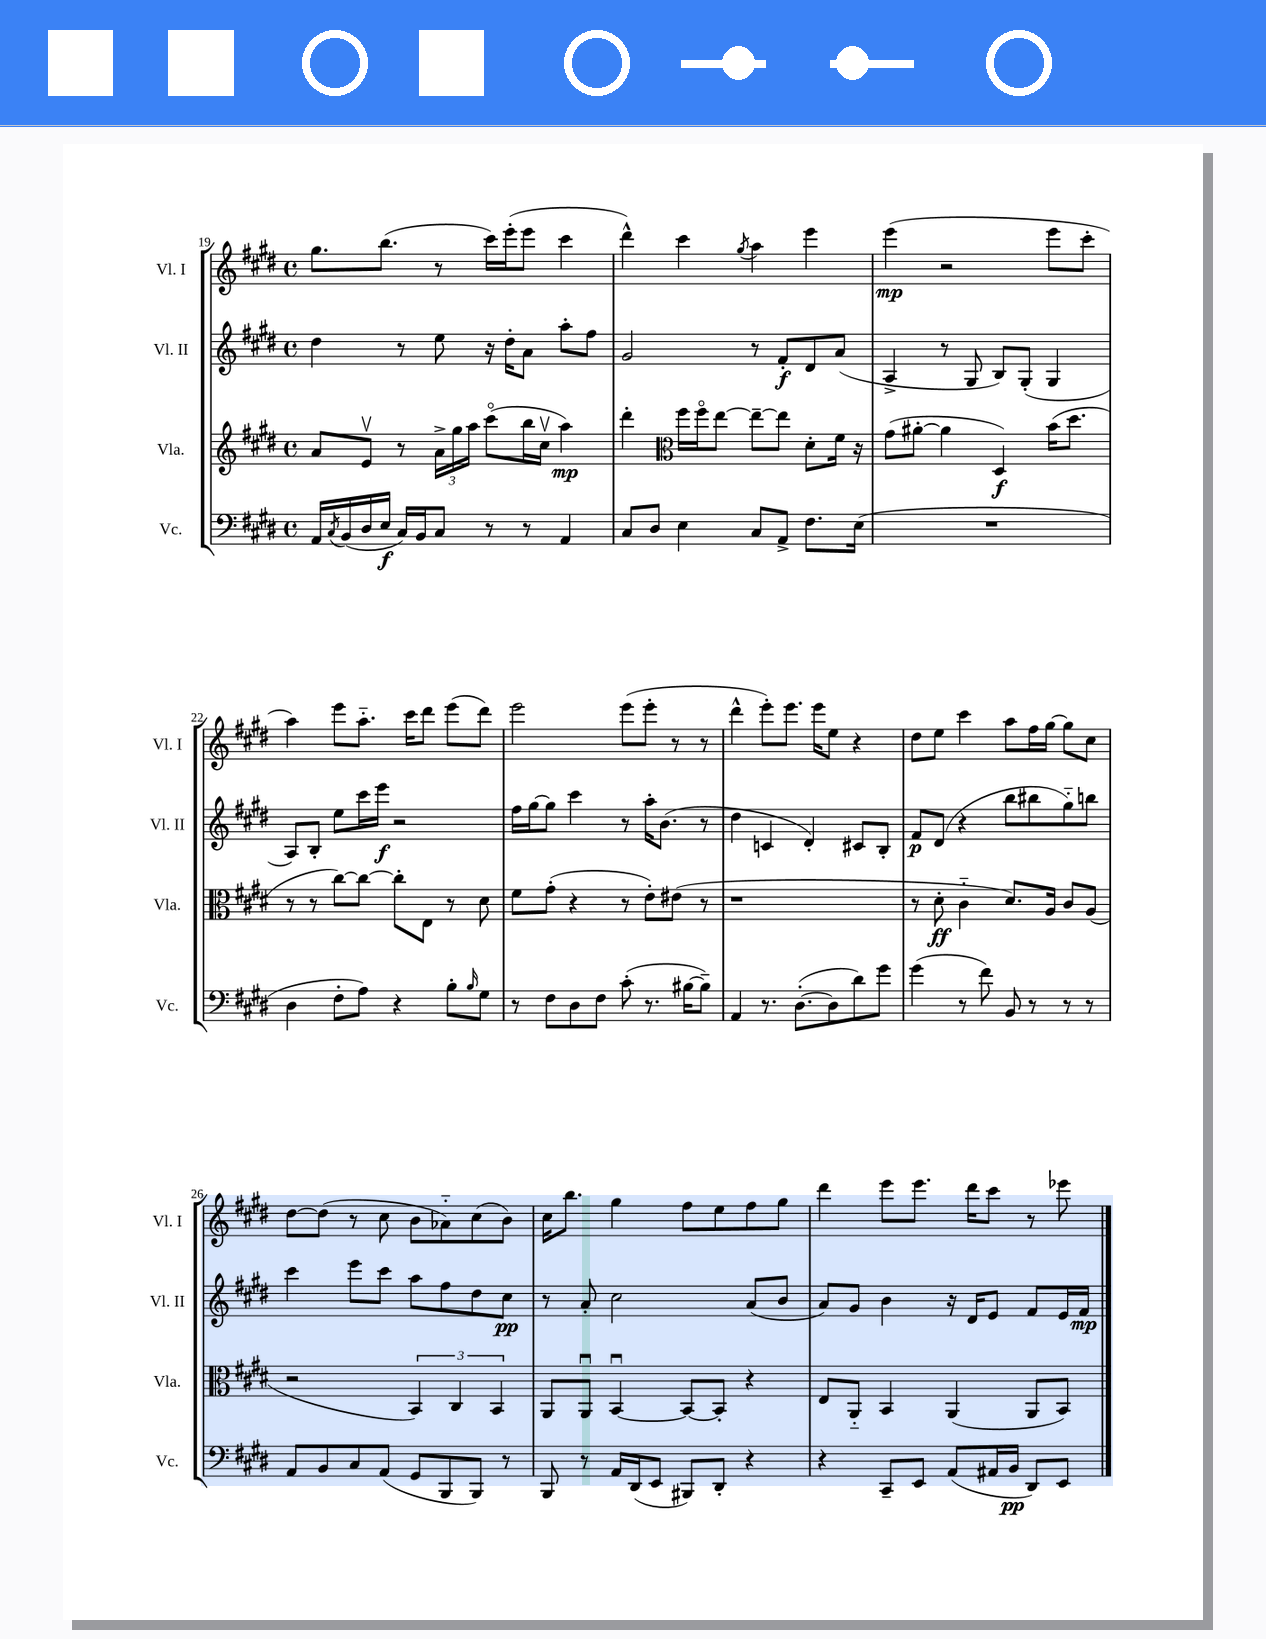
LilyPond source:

<<
\new StaffGroup <<
\new Staff = "s0" \with { instrumentName = "Vl. I" shortInstrumentName = "Vl. I" } {
    \clef treble \key e \major \defaultTimeSignature \time 4/4
    gis''8. b''8.( r8 cis'''16) e'''16-.( e'''8 cis'''4 |
    dis'''4-^) cis'''4 \acciaccatura { gis''8 } a''4 e'''4 |
    e'''4\mp( r2 e'''8 cis'''8-. |
    a''4) e'''8 a''8.-_ cis'''16 dis'''8 e'''8( dis'''8) |
    e'''2 e'''8( e'''8-. r8 r8 |
    dis'''4-^ e'''8-.) e'''8. e'''16 e''8 r4 |
    dis''8 e''8 cis'''4 a''8 fis''16 gis''16~ gis''8 cis''8 |
    dis''8~ dis''8( r8 cis''8 b'8 aes'8-_) cis''8( b'8) |
    cis''16 b''8. gis''4 fis''8 e''8 fis''8 gis''8 |
    dis'''4 e'''8 e'''8. dis'''16 cis'''8 r8 ees'''8 \bar "|." |
}
\new Staff = "s1" \with { instrumentName = "Vl. II" shortInstrumentName = "Vl. II" } {
    \clef treble \key e \major \defaultTimeSignature \time 4/4
    dis''4 r8 e''8 r16 dis''16-. a'8 a''8-. fis''8 |
    gis'2 r8 fis'8-.\f dis'8 a'8( |
    a4-> r8 gis8 b8) gis8-.( gis4 |
    a8) b8-. e''8 cis'''16 e'''16\f r2 |
    fis''16 gis''16~ gis''8 cis'''4 r8 a''16-. b'8.( r8 |
    dis''4 c'4 dis'4-.) cis'8 b8-. |
    fis'8\p dis'8( r4 b''8 bis''8 gis''8-_) b''8 |
    cis'''4 e'''8 cis'''8 a''8 fis''8 dis''8 cis''8\pp |
    r8 a'8-. cis''2 a'8( b'8 |
    a'8) gis'8 b'4 r16 dis'16 e'8 fis'8 e'16 fis'16\mp \bar "|." |
}
\new Staff = "s2" \with { instrumentName = "Vla." shortInstrumentName = "Vla." } {
    \clef treble \key e \major \defaultTimeSignature \time 4/4
    a'8 e'8\upbow r8 \tuplet 3/2 { a'16-> gis''16 a''16 } cis'''8\flageolet( b''16 cis''16\upbow a''4\mp) |
    dis'''4-. \clef alto fis''16 fis''16\flageolet e''8~ e''8~-- e''8 dis'8-. fis'16 r16 |
    gis'8( ais'8~-. ais'4 dis4\f) b'16( dis''8. |
    r8 r8 cis''8~) cis''8~ cis''8-. e8 r8 dis'8 |
    fis'8 gis'8-.( r4 r8 e'8-.) eis'8( r8 |
    r1 |
    r8 dis'8-.\ff cis'4-_ dis'8.) a16 cis'8 a8( |
    r2 \tuplet 3/2 { b,4) cis4 b,4 } |
    a,8 a,8\downbow b,4~\downbow b,8~ b,8-. r4 |
    e8 a,8-_ b,4 a,4( a,8 b,8) \bar "|." |
}
\new Staff = "s3" \with { instrumentName = "Vc." shortInstrumentName = "Vc." } {
    \clef bass \key e \major \defaultTimeSignature \time 4/4
    a,16 \acciaccatura { cis8 } b,16( dis16 e16\f cis16) b,16 cis8 r8 r8 a,4 |
    cis8 dis8 e4 cis8 a,8-> fis8. e16( |
    R1 |
    dis4 fis8-. a8) r4 b8-. \grace { b16 } gis8 |
    r8 fis8 dis8 fis8 cis'8-.( r8. bis16~ bis8--) |
    a,4 r8. dis8.~-.( dis8 dis'8) gis'8 |
    gis'4( r8 fis'8) b,8 r8 r8 r8 |
    a,8 b,8 cis8 a,8( gis,8 b,,8 b,,8) r8 |
    b,,8 r8 a,16 dis,16( e,8 bis,,8) dis,8-. r4 |
    r4 cis,8-- e,8 a,8( ais,16 b,16\pp dis,8) e,8 \bar "|." |
}
>>
>>
\layout { \context { \Score currentBarNumber = #19 } }
